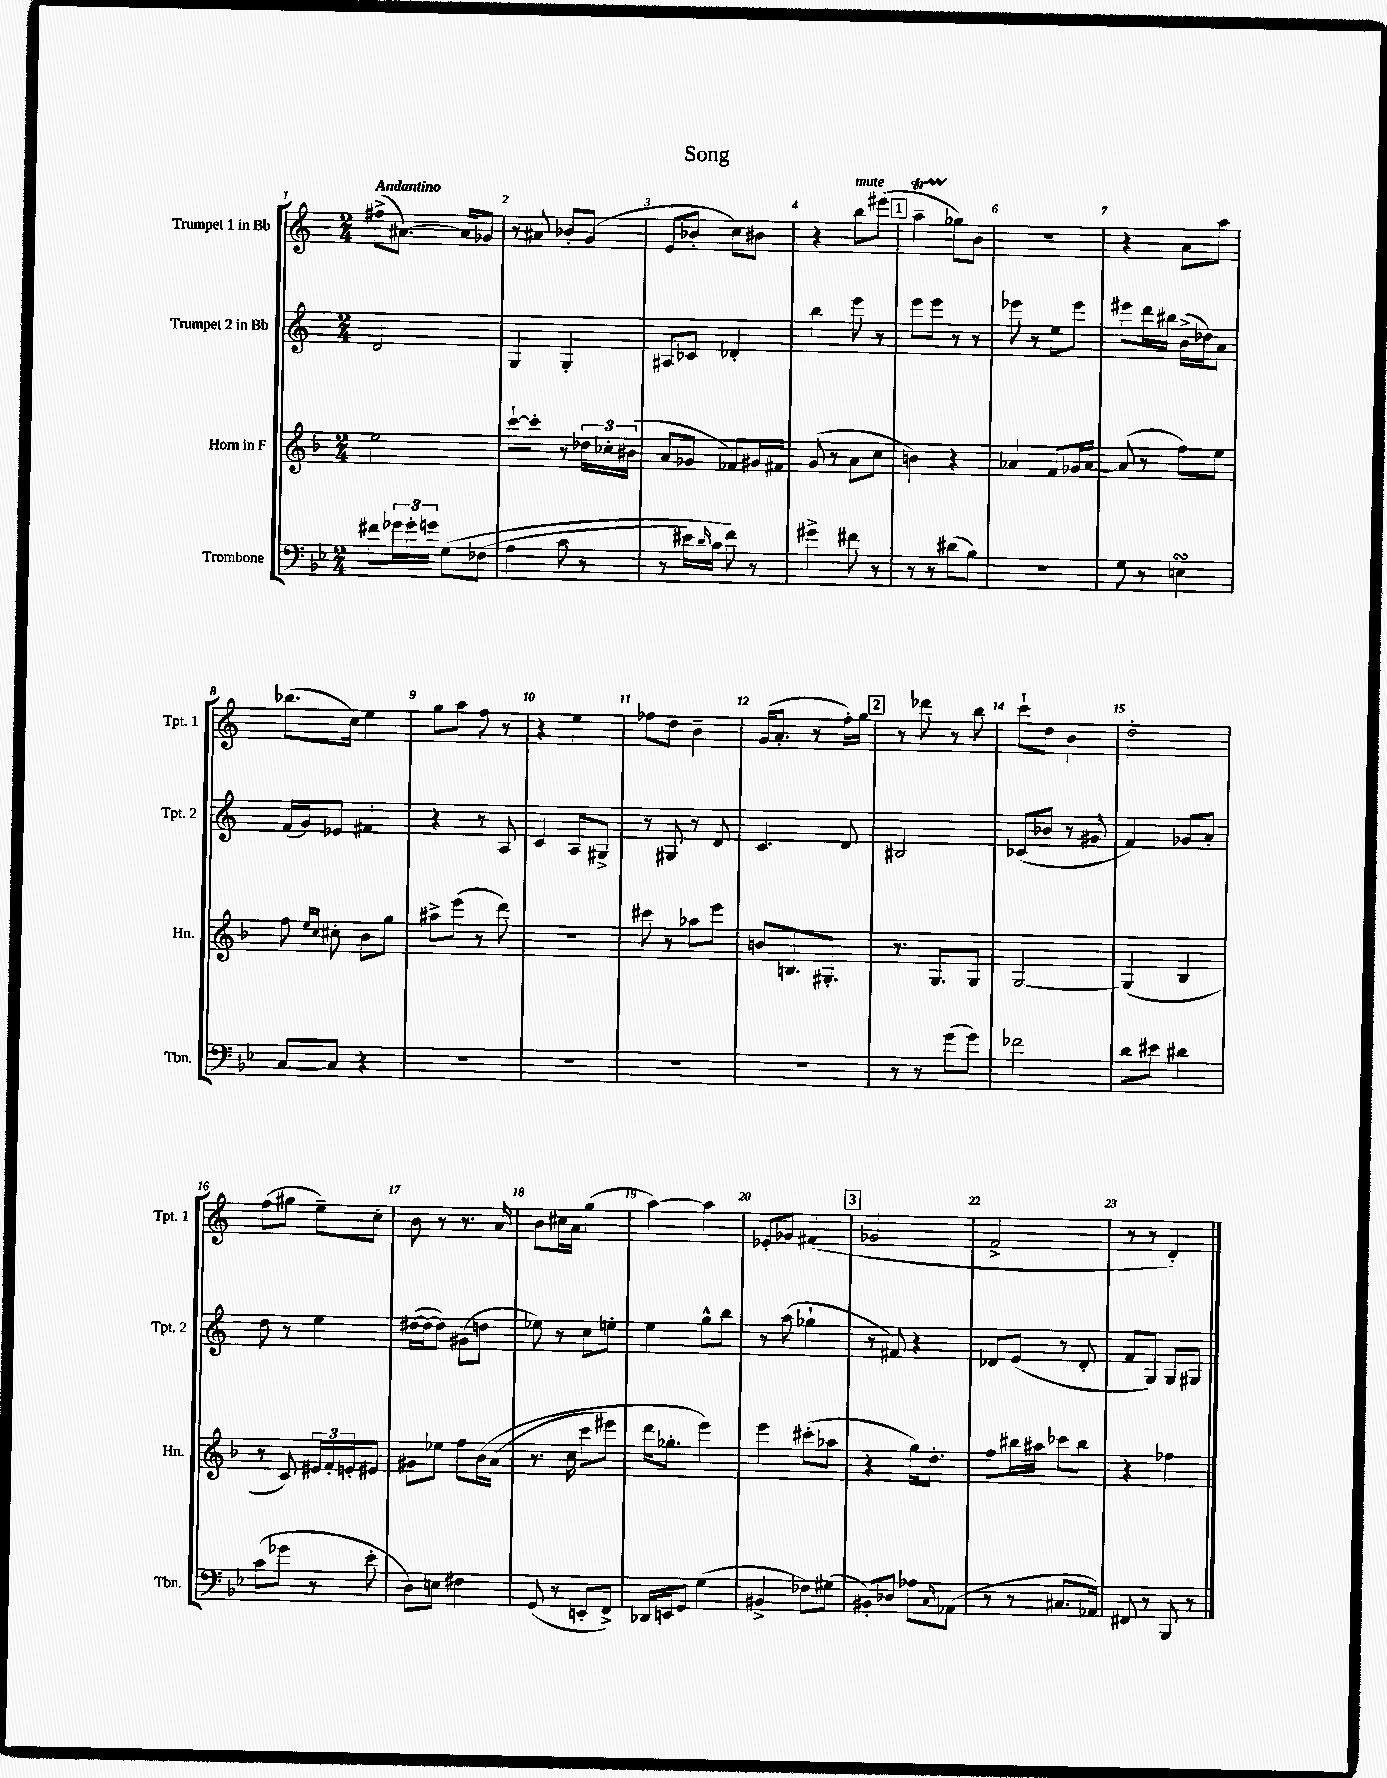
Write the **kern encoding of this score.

**kern	**kern	**kern	**kern
*staff4	*staff3	*staff2	*staff1
*clefF4	*clefG2	*clefG2	*clefG2
*k[b-e-]	*k[b-]	*k[]	*k[]
*M2/4	*M2/4	*M2/4	*M2/4
8f#	2ee	2d	(8ff#^
24g-	.	.	[8.a#)
24g-'	.	.	.
24g	.	.	.
&(8G	.	.	.
.	.	.	16a#]
(8F-	.	.	8g-
=	=	=	=
4A	[8ccc`	4G	8r
.	8ccc']	.	8a#
8c	8r	4G'	8b-'
8r	24dd-	.	(8g
.	24cc-'	.	.
.	(24b#	.	.
=	=	=	=
8r	8a	8A#	8e
16e#)	8g-	8c-	8b-'
16qqd	.	.	.
16c	.	.	.
8f&)	8f-)	4d-'	8cc)
8r	16g#	.	8b#
.	16f#	.	.
=	=	=	=
4g#^	(8g	4bb	4r
.	8r	.	.
8f#	8a	8eee	8bb
8r	8cc	8r	(8eee#
=	=	=	=
8r	4b)	8eee	4aa~
8r	.	8eee	.
(8d#	4r	8r	8gg-)
8B-)	.	8r	8b
=	=	=	=
2r	4a-	8eee-	2r
.	.	8r	.
.	8f	8ee	.
.	16g-	8eee-	.
.	[16a-	.	.
=	=	=	=
8G	(8a-]	8eee#	4r
8r	8r	16ddd	.
.	.	16bb#	.
4E	8ff)	(16b^	8a
.	.	16dd-)	.
.	8ee	8a	8aa
=	=	=	=
[8C	8ff	(16f	(8.bb-
.	.	16g)	.
.	16qqee	.	.
.	16qqcc	.	.
8C]	8cc#'	8e-	.
.	.	.	16cc)
4r	8b-	4f#	4ee
.	8gg	.	.
=	=	=	=
2r	8aa#^	4r	8gg
.	(8eee	.	8aa
.	8r	8r	8ff
.	8ddd)	8A	8r
=	=	=	=
2r	2r	4c	4r
.	.	8A	4ee
.	.	8G#^	.
=	=	=	=
2r	8ccc#	8r	8ff-
.	8r	8G#	8dd
.	8aa-	8r	4b~
.	8eee	8d	.
=	=	=	=
2r	8b	4.c	(16g
.	.	.	8.a'
.	8.B	.	.
.	.	.	8r
.	8.G#'	.	.
.	.	8d	16ff')
.	.	.	16gg
=	=	=	=
8r	8.r	2B#	8r
8r	.	.	8ddd-
.	8.G	.	.
(8g	.	.	8r
8g)	8G	.	8bb
=	=	=	=
2f-	[2G	(8c-	8ccc`
.	.	8b-	8dd
.	.	8r	4b
.	.	8g#	.
=	=	=	=
8d	(4G]	4f)	2dd'
8e#	.	.	.
4d#	4B-	8g-	.
.	.	8a'	.
=	=	=	=
(8c	8r	8dd	(8ff
8g-	8c)	8r	8gg#
8r	24e#	4ee	8ee~)
.	24f'	.	.
.	24e'	.	.
8e-'	8e#	.	8cc'
=	=	=	=
8D)	8g#	([16dd#	8b
.	.	16dd#_	.
8E	8ee-	8dd#])	8r
4F#	8ff	(8g#	8.r
.	&(16b-	8dd	.
.	(16a	.	16a
=	=	=	=
(8GG	8.r	8ee-)	8b
8r	.	8r	16cc#
.	16cc	.	16a
8EE'	8ccc	8cc	(4gg
8FF^)	8eee#)	8ee'	.
=	=	=	=
16DD-	16ddd	4ee	[4aa)
16EE	8.gg-'	.	.
8GG	.	.	.
(4G	4eee&)	8gg^^	4aa]
.	.	8bb	.
=	=	=	=
4BB#^	4eee	8r	8e-'
.	.	(8aa	8g-
8F-)	(8ccc#'	4gg-`	(4f#
(8G#	8aa-	.	.
=	=	=	=
8BB#')	4r	8r	2g-
8D-	.	8f#)	.
8A-	16gg)	4r	.
.	8.dd'	.	.
16qqC	.	.	.
(8AA-	.	.	.
=	=	=	=
8r	8ff	8d-	2f^
8r	16bb#	(8e	.
.	16aa#	.	.
8.C#	8ccc-	8r	.
.	8bb#	8d-'	.
16AA-)	.	.	.
=	=	=	=
8FF#	4r	8f	8r
8r	.	8G)	8r
8BBB-	4ff-	8G	4d')
8r	.	8G#	.
==	==	==	==
*-	*-	*-	*-
